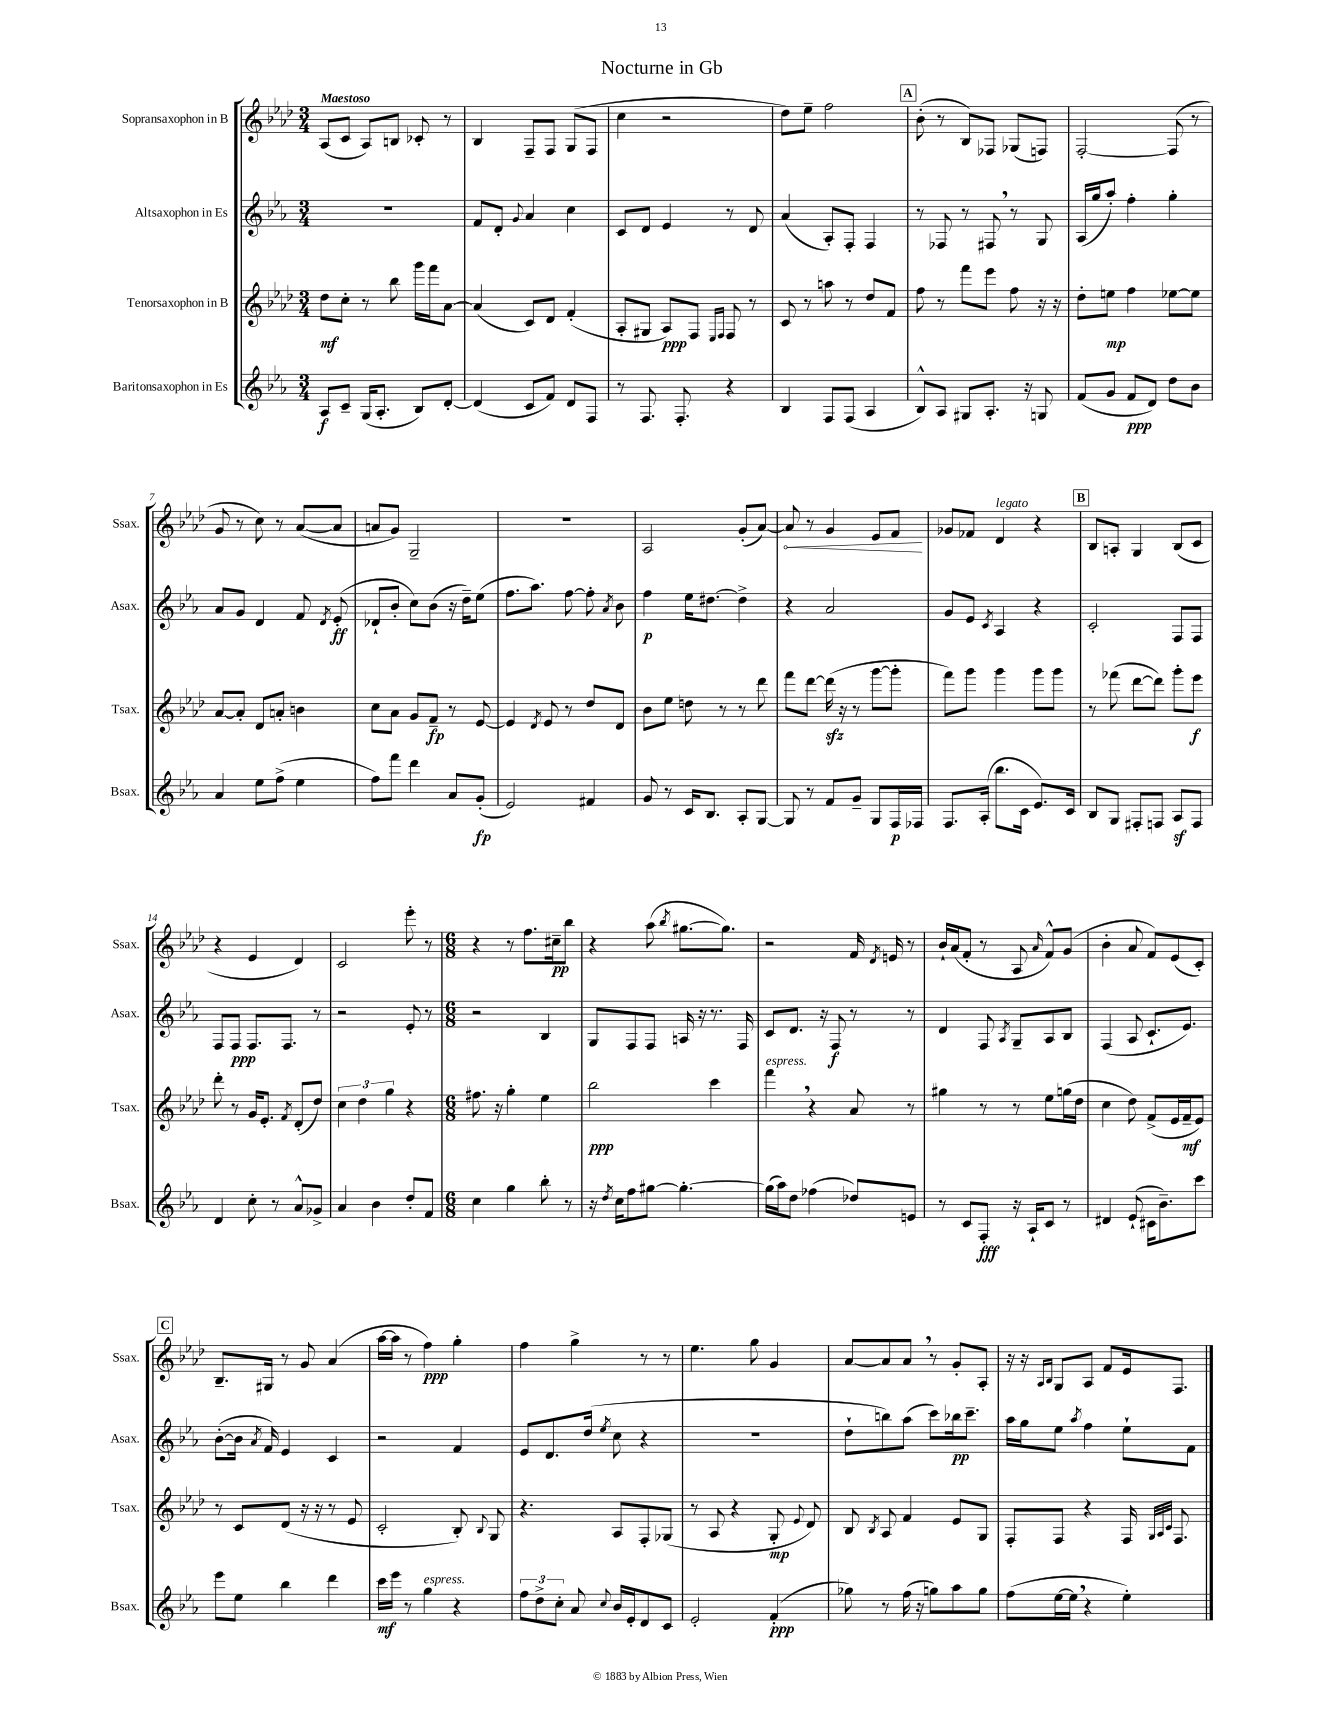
\header { title = "Nocturne in Gb" }
<<
\new StaffGroup <<
\new Staff = "s0" \with { instrumentName = "Sopransaxophon in B" shortInstrumentName = "Ssax." } {
    \clef treble \key aes \major \numericTimeSignature \time 3/4 \tempo "Maestoso"
    \autoBeamOff aes8[( c'8] aes8[) b8] ces'8-. r8 |
    bes4 f8[-- f8] g8[( f8] |
    c''4 r2 |
    des''8[) ees''8]-- f''2 |
    \mark \markup { \box "A" } bes'8-.( r8 bes8[) fes8] ges8[( f8]) |
    f2~-. f8( r8 |
    g'8 r8 c''8) r8 aes'8[~( aes'8] |
    a'8[ g'8]) g2-- |
    R2. |
    aes2 g'8[-.( aes'8]~) |
    \once \override Hairpin.circled-tip = ##t aes'8\< r8 g'4 ees'8[ f'8]\! |
    ges'8[ fes'8] des'4^\markup { \italic "legato" } r4 |
    \mark \markup { \box "B" } bes8[ a8]-. g4 bes8[( c'8] |
    r4 ees'4 des'4) |
    c'2 ees'''8-. r8 |
    \numericTimeSignature \time 6/8 r4 r8 f''8.[ cis''16--\pp bes''8] |
    r4 aes''8( \acciaccatura { bes''8 } gis''8.[~ gis''8.]) |
    r2 f'16 \acciaccatura { des'8 } e'16 r8 |
    bes'16[-! aes'16( f'8]-. r8 aes8 \grace { aes'16 } f'8[-^) g'8]( |
    bes'4-. aes'8 f'8[) ees'8( c'8]-.) |
    \mark \markup { \box "C" } bes8.[-- gis16] r8 g'8 aes'4( |
    aes''16[~ aes''16] r8 f''4\ppp) g''4-. |
    f''4 g''4-> r8 r8 |
    ees''4. g''8 g'4 |
    aes'8[~ aes'8 aes'8] \breathe r8 g'8[-. aes8]-. |
    r16 r16 \grace { aes16[ bes16] } g8[ aes8] f'8[ ees'16 f8.] \bar "|." |
}
\new Staff = "s1" \with { instrumentName = "Altsaxophon in Es" shortInstrumentName = "Asax." } {
    \clef treble \key ees \major \numericTimeSignature \time 3/4
    \autoBeamOff R2. |
    f'8[ d'8]-. \appoggiatura { g'8 } aes'4 c''4 |
    c'8[ d'8] ees'4 r8 d'8 |
    aes'4( aes8[-.) f8]-. f4 |
    \mark \markup { \box "A" } r8 fes8 r8 fis8 \breathe r8 g8 |
    aes16[( g''16 aes''8]-.) f''4-. g''4-. |
    aes'8[ g'8] d'4 f'8 \acciaccatura { d'8 } ees'8-.\ff( |
    des'8[-! bes'8]-. c''8[) bes'8]( r16 d''16[--) ees''8]( |
    f''8.[ aes''8.]) f''8~ f''8-. \acciaccatura { aes'8 } bes'8 |
    f''4\p ees''16[ dis''8.]~ dis''4-> |
    r4 aes'2 |
    g'8[ ees'8] \acciaccatura { c'8 } aes4 r4 |
    \mark \markup { \box "B" } c'2-. f8[ f8] |
    f8[ f8]\ppp f8.[ f8.] r8 |
    r2 ees'8-. r8 |
    \numericTimeSignature \time 6/8 r2 bes4 |
    g8[ f8 f8] a16 r16 r8. f16 |
    c'8[ d'8.] r16 f8\f r8 r8 |
    d'4 f8 \acciaccatura { aes8 } g8[-- aes8 bes8] |
    f4( aes8 c'8.[-! ees'8.]) |
    \mark \markup { \box "C" } bes'8[~-.( bes'16] \acciaccatura { aes'8 } f'16) ees'4 c'4 |
    r2 f'4 |
    ees'8[ d'8. d''16]( \acciaccatura { ees''8 } c''8 r4 |
    R2. |
    d''8[-! b''8) aes''8]( c'''8[) bes''16\pp c'''8.]-- |
    aes''16[ g''16 ees''8] \acciaccatura { aes''8 } f''4 ees''8[-! f'8] \bar "|." |
}
\new Staff = "s2" \with { instrumentName = "Tenorsaxophon in B" shortInstrumentName = "Tsax." } {
    \clef treble \key aes \major \numericTimeSignature \time 3/4
    \autoBeamOff des''8[\mf c''8]-. r8 bes''8 g'''16[ f'''16 aes'8]~ |
    aes'4( c'8[) des'8] f'4-.( |
    aes8[-. gis8] aes8[\ppp) f8] \grace { ees16[ f16] } f8 r8 |
    c'8 r8 a''8 r8 des''8[ f'8] |
    \mark \markup { \box "A" } f''8 r8 f'''8[ ees'''8] f''8 r16 r16 |
    des''8[-. e''8]\mp f''4 ees''8[~ ees''8] |
    aes'8[~ aes'8]-. des'8[ a'8]-. b'4 |
    c''8[ aes'8] g'8[ f'8]--\fp r8 ees'8~ |
    ees'4 \acciaccatura { des'8 } ees'8 r8 des''8[ des'8] |
    bes'8[ ees''8] d''8 r8 r8 des'''8 |
    f'''8[ des'''8]~ des'''16\sfz( r16 r8 g'''8[~ g'''8]-. |
    f'''8[) g'''8] g'''4 g'''8[ g'''8] |
    \mark \markup { \box "B" } r8 fes'''8( des'''8[~ des'''8]) g'''8[-. ees'''8]\f |
    des'''8-. r8 g'16[ ees'8.]-. \acciaccatura { f'8 } des'8[-.( des''8]) |
    \tuplet 3/2 { c''4 des''4 g''4 } r4 |
    \numericTimeSignature \time 6/8 fis''8. r16 g''4-. ees''4 |
    bes''2\ppp c'''4 |
    f'''4^\markup { \italic "espress." } \breathe r4 aes'8 r8 |
    gis''4 r8 r8 ees''8[ g''16( des''16] |
    c''4 des''8) f'8[->( ees'16 f'16--\mf ees'8]) |
    \mark \markup { \box "C" } r8 c'8[ des'8]( r16 r16 r8 ees'8 |
    c'2-. bes8-.) \appoggiatura { bes8 } g8 |
    r4. aes8[ f8-. ges8]( |
    r8 aes8 r4 g8-.\mp \appoggiatura { ees'8 } des'8) |
    bes8 \acciaccatura { bes8 } aes8 f'4 ees'8[ g8] |
    f8[-. f8] r4 f16 \grace { g32[ aes32 c'32] } f8. \bar "|." |
}
\new Staff = "s3" \with { instrumentName = "Baritonsaxophon in Es" shortInstrumentName = "Bsax." } {
    \clef treble \key ees \major \numericTimeSignature \time 3/4
    \autoBeamOff aes8[\f c'8]-- g16[( aes8.]-. bes8[) d'8]~-. |
    d'4( c'8[ f'8]) d'8[ f8] |
    r8 f8. f8.-. r4 |
    bes4 f8[ f8]( aes4 |
    \mark \markup { \box "A" } bes8[-^) aes8] gis8[ aes8.]-. r16 g8 |
    f'8[( g'8] f'8[\ppp d'8]) d''8[ bes'8] |
    aes'4 ees''8[ f''8]->( ees''4 |
    f''8[) f'''8] d'''4 aes'8[ g'8]-.\fp( |
    ees'2) fis'4 |
    g'8 r8 c'16[ bes8.] aes8[-. g8]~ |
    g8 r8 f'8[ g'8]-- g8[ f16\p fes16] |
    f8.[ aes16]-.( bes''8.[ c'16] ees'8.[) c'16] |
    \mark \markup { \box "B" } bes8[ g8] fis8[-. f8] aes8[\sf f8] |
    d'4 c''8-. r8 aes'8[-^ ges'8]-> |
    aes'4 bes'4 d''8[-. f'8] |
    \numericTimeSignature \time 6/8 c''4 g''4 bes''8-. r8 |
    r16 \acciaccatura { d''8 } c''16[ f''8 gis''8]~ gis''4.~-. |
    gis''16[( aes''16) d''8] fes''4( des''8[) e'8] |
    r8 c'8[ f8]-.\fff r16 aes16[-! c'8] r8 |
    dis'4 ees'8-!( cis'16[ bes'8.--) c'''8] |
    \mark \markup { \box "C" } ees'''8[ ees''8] bes''4 d'''4 |
    c'''16[\mf ees'''16] r8 g''4^\markup { \italic "espress." } r4 |
    \tuplet 3/2 { f''8[ d''8-> c''8]-. } aes'8 \appoggiatura { c''8 } bes'16[ ees'16-. d'8 c'8] |
    ees'2-. f'4-.\ppp( |
    ges''8) r8 f''16( r16 g''8[) aes''8 g''8] |
    f''8[( ees''16~ ees''16] \breathe r4 ees''4-.) \bar "|." |
}
>>
>>
